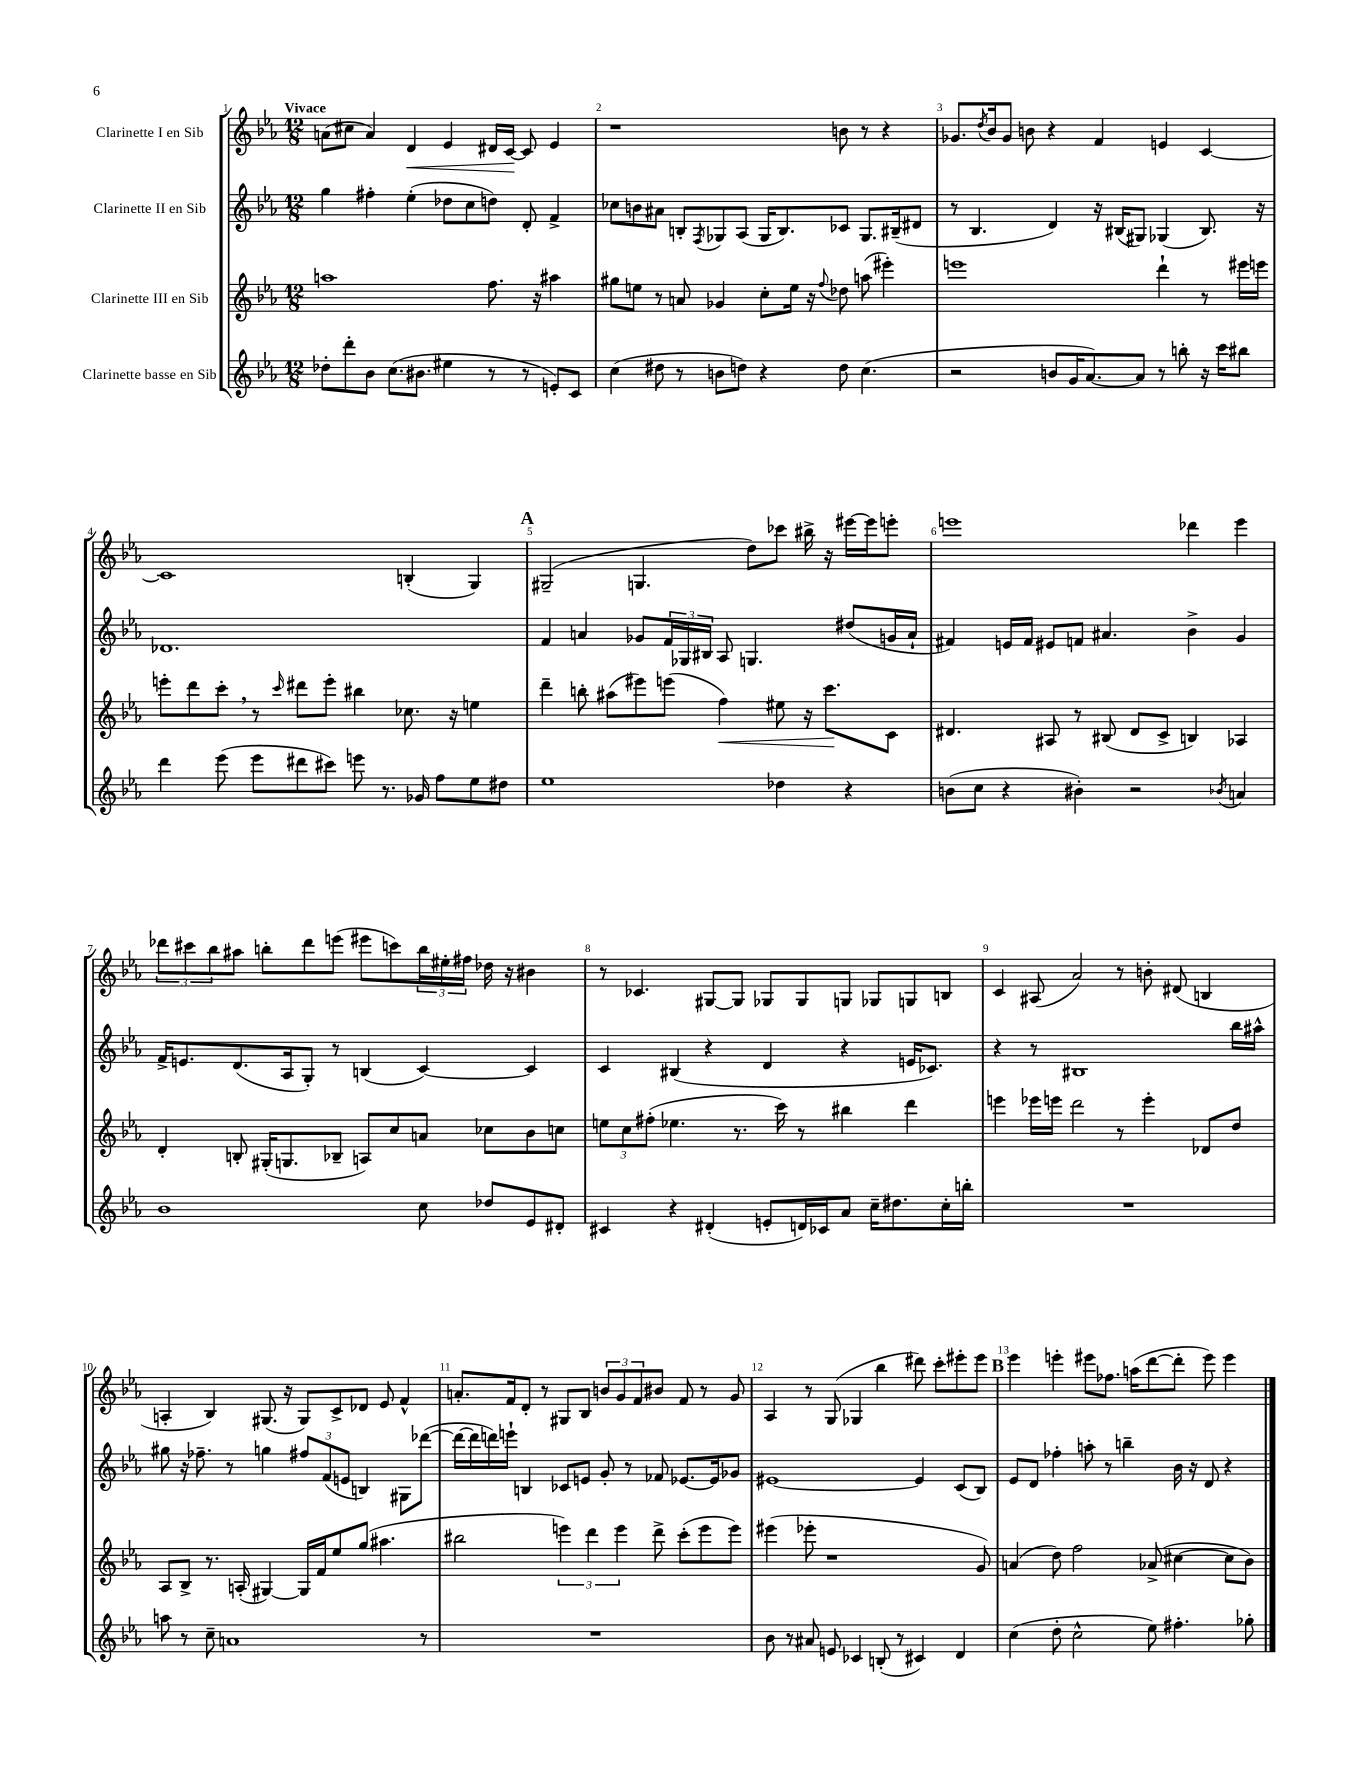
<<
\new StaffGroup <<
\new Staff = "s0" \with { instrumentName = "Clarinette I en Sib" } {
    \clef treble \key ees \major \numericTimeSignature \time 12/8 \tempo "Vivace"
    a'8( cis''8 a'4) d'4\< ees'4 dis'16 c'16~\! c'8 ees'4 |
    r1 b'8 r8 r4 |
    ges'8. \acciaccatura { d''8 } bes'16 ges'8 b'8 r4 f'4 e'4 c'4~ |
    c'1 b4-.( g4) |
    \mark \markup { \bold "A" } gis2--( g4. d''8) ces'''8 bis''16-> r16 eis'''16~ eis'''16 e'''8-. |
    e'''1 des'''4 e'''4 |
    \tuplet 3/2 { des'''8 cis'''8 bes''8 } ais''8 b''8-. des'''8 e'''8( eis'''8 c'''8) \tuplet 3/2 { b''16 eis''16-. fis''16 } des''16 r16 bis'4 |
    r8 ces'4. gis8~ gis8 ges8 ges8 g8 ges8 g8 b8 |
    c'4 ais8( aes'2) r8 b'8-. dis'8( b4 |
    a4-. bes4) gis8.( r16 gis8) c'8-> des'8 ees'8 f'4-^ |
    a'8.-. f'16 d'8-. r8 gis8 bes8 \tuplet 3/2 { b'8 g'8 f'8 } bis'8 f'8 r8 g'8 |
    aes4 r8 g8( ges4 bes''4 dis'''8) c'''8-. eis'''8-. eis'''8 |
    \mark \markup { \bold "B" } ees'''4 e'''4-. eis'''8 fes''8. a''16( d'''8~ d'''8-. eis'''8) eis'''4 \bar "|." |
}
\new Staff = "s1" \with { instrumentName = "Clarinette II en Sib" } {
    \clef treble \key ees \major \numericTimeSignature \time 12/8
    g''4 fis''4-. ees''4-.( des''8 c''8 d''8) d'8-. f'4-> |
    ces''8 b'8 ais'8 b8-. \acciaccatura { f8 } ges8 aes8( ges16 b8.) ces'8 ges8. bis16--( dis'8 |
    r8 bes4. d'4) r16 bis16( gis8) ges4( bis8.) r16 |
    des'1. |
    \mark \markup { \bold "A" } f'4 a'4 ges'8 \tuplet 3/2 { f'16 ges16 bis16 } aes8 g4. dis''8( g'16 a'16-! |
    fis'4) e'16 fis'16 eis'8 f'8 ais'4. bes'4-> g'4 |
    f'16-> e'8. d'8.( aes16 g8-.) r8 b4( c'4~) c'4 |
    c'4 bis4( r4 d'4 r4 e'16 ces'8.) |
    r4 r8 bis1 bes''16 ais''16-^ |
    gis''8 r16 fes''8.-- r8 g''4 \tuplet 3/2 { fis''8 f'8( e'8 } b4) gis8 des'''8~( |
    des'''16~ des'''16 d'''16) e'''16-! b4 ces'8 e'8 g'8-. r8 fes'8 ees'8.~ ees'16 ges'8 |
    eis'1~ eis'4 c'8( bes8) |
    \mark \markup { \bold "B" } ees'8 d'8 fes''4-. a''8-. r8 b''4-- bes'16 r16 d'8 r4 \bar "|." |
}
\new Staff = "s2" \with { instrumentName = "Clarinette III en Sib" } {
    \clef treble \key ees \major \numericTimeSignature \time 12/8
    a''1 f''8. r16 ais''4 |
    gis''8 e''8 r8 a'8 ges'4 c''8-. e''16 r16 \appoggiatura { f''8 } des''8 a''8( eis'''4-.) |
    e'''1 d'''4-! r8 eis'''16 e'''16 |
    e'''8-. d'''8 c'''8-. \breathe r8 \grace { c'''16 } dis'''8 e'''8-. bis''4 ces''8. r16 e''4 |
    \mark \markup { \bold "A" } d'''4-- b''8-. ais''8( eis'''8) e'''8( f''4\<) eis''8 r16 c'''8.\! c'8 |
    dis'4. ais8 r8 bis8( dis'8 c'8-> b4) aes4 |
    d'4-. b8-. gis16-.( g8. bes8-- a8) c''8 a'8 ces''8 bes'8 c''8 |
    \tuplet 3/2 { e''8 c''8 fis''8-.( } ees''4. r8. c'''16) r8 bis''4 d'''4 |
    e'''4 ees'''16 e'''16 d'''2 r8 e'''4-. des'8 d''8 |
    aes8 bes8-> r8. a16-.( gis4~) gis16 f'16 ees''8 g''8( ais''4. |
    bis''2 \tuplet 3/2 { e'''4) d'''4 e'''4 } d'''8-> c'''8-.( e'''8 e'''8) |
    eis'''4( ees'''8-. r1 g'8) |
    \mark \markup { \bold "B" } a'4( d''8) f''2 aes'8->( cis''4~ cis''8 bes'8) \bar "|." |
}
\new Staff = "s3" \with { instrumentName = "Clarinette basse en Sib" } {
    \clef treble \key ees \major \numericTimeSignature \time 12/8
    des''8-. d'''8-. bes'8 c''8.( bis'8. eis''4 r8 r8 e'8-.) c'8 |
    c''4( dis''8 r8 b'8 d''8) r4 d''8 c''4.( |
    r2 b'8 g'16 aes'8.~) aes'8 r8 b''8-. r16 c'''16 bis''8 |
    d'''4 ees'''8( ees'''8 dis'''8 cis'''8) e'''8 r8. ges'16 f''8 ees''8 dis''8 |
    \mark \markup { \bold "A" } ees''1 des''4 r4 |
    b'8( c''8 r4 bis'4-.) r2 \acciaccatura { bes'8 } a'4 |
    bes'1 c''8 des''8 ees'8 dis'8-. |
    cis'4 r4 dis'4-.( e'8-. d'16) ces'16 aes'8 c''16-- dis''8. c''16-. b''16-. |
    R1. |
    a''8 r8 c''8-- a'1 r8 |
    R1. |
    bes'8 r8 ais'8 e'8 ces'4 b8-.( r8 cis'4) d'4 |
    \mark \markup { \bold "B" } c''4( d''8-. c''2-^ ees''8) fis''4.-. ges''8-. \bar "|." |
}
>>
>>
\layout { \context { \Score \override BarNumber.break-visibility = ##(#f #t #t) barNumberVisibility = #all-bar-numbers-visible } }
